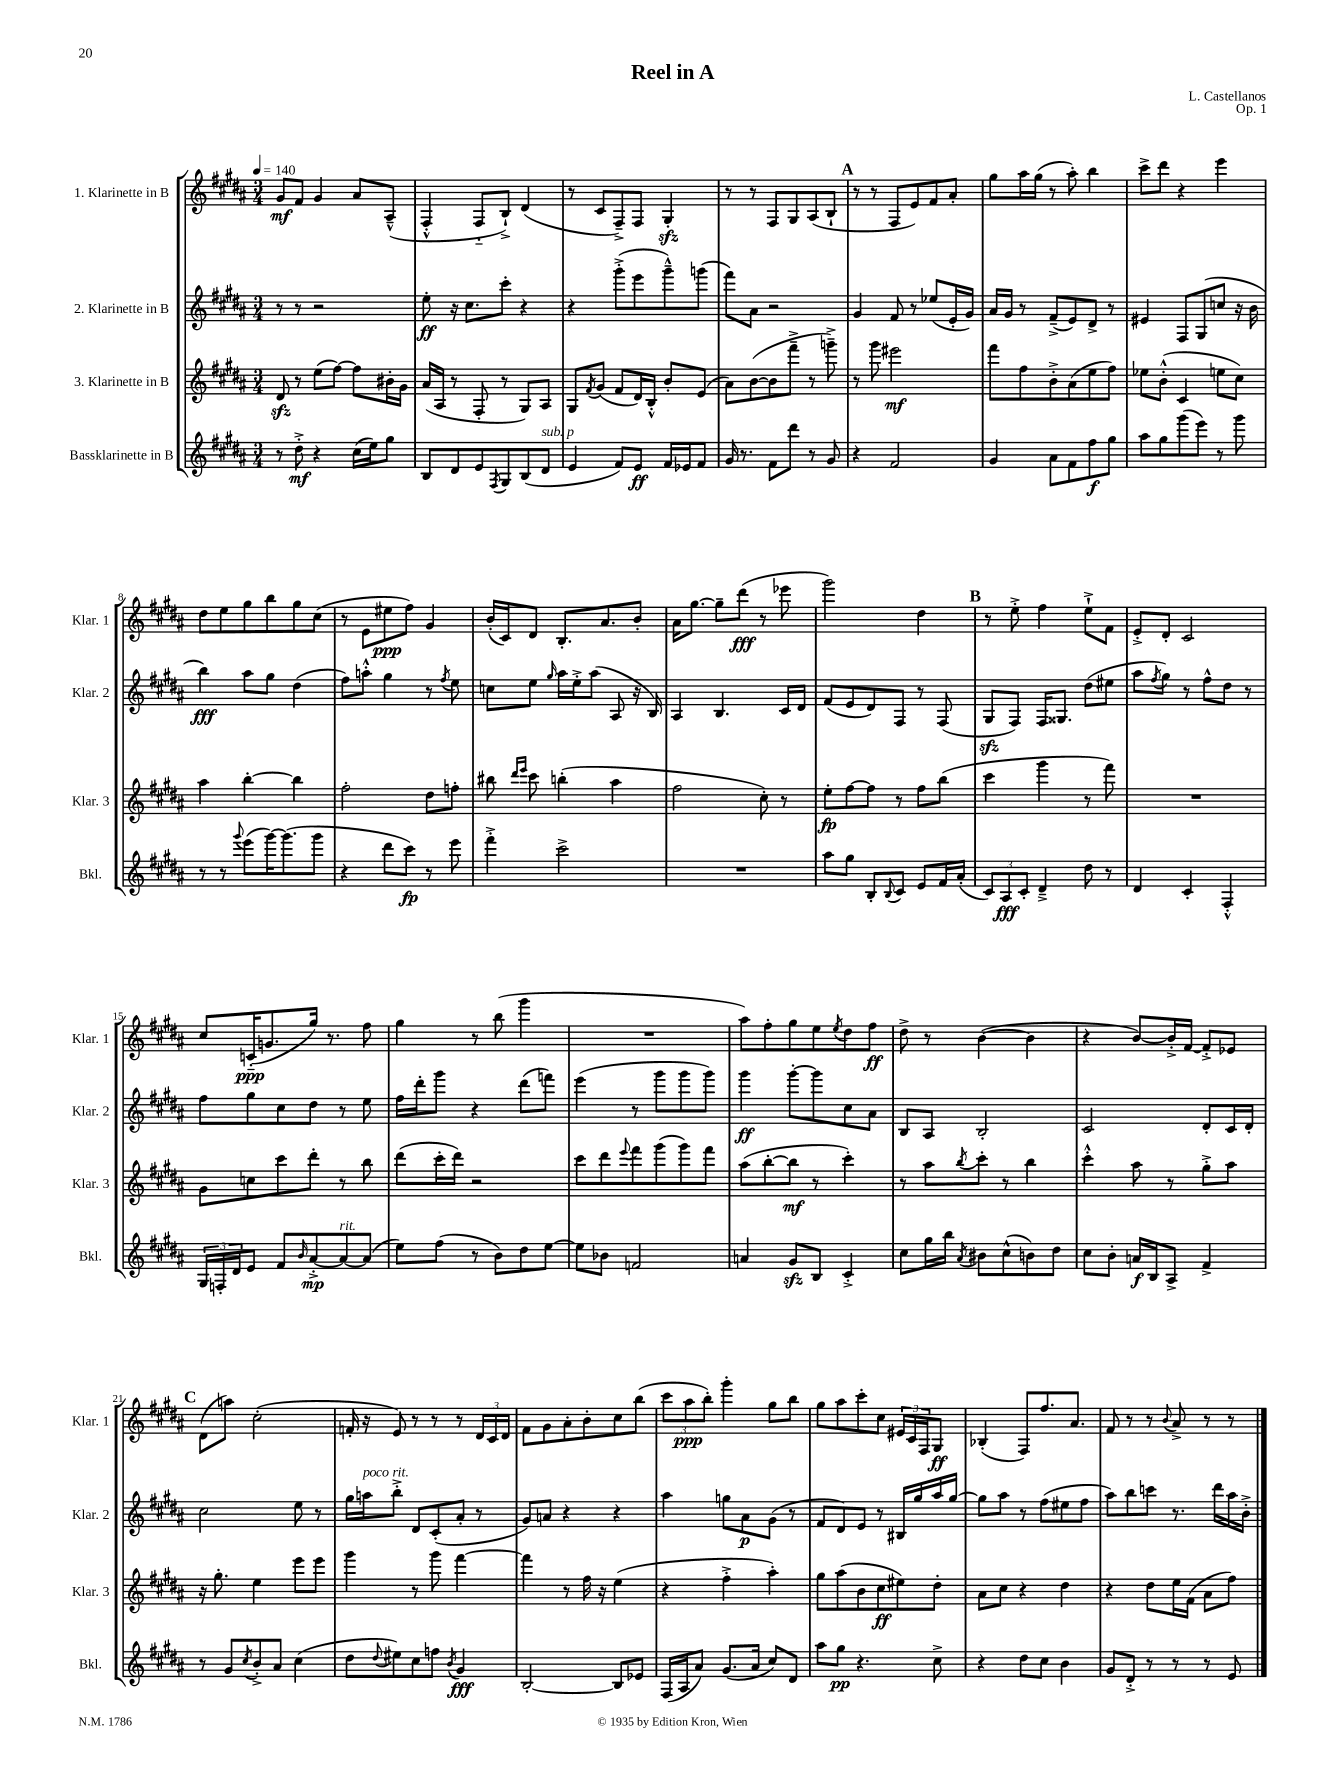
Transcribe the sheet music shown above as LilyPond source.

\header { title = "Reel in A" composer = "L. Castellanos" opus = "Op. 1" }
<<
\new StaffGroup <<
\new Staff = "s0" \with { instrumentName = "1. Klarinette in B" shortInstrumentName = "Klar. 1" } {
    \clef treble \key b \major \numericTimeSignature \time 3/4 \tempo 4 = 140
    gis'8\mf fis'8 gis'4 ais'8 ais8---^( |
    fis4-.-^ fis8-_ b8-!->) dis'4( |
    r8 cis'8 fis8--->) fis8 gis4-.\sfz |
    r8 r8 fis8 gis8 ais8( b8-! |
    \mark \markup { \bold "A" } r8 r8 fis8 e'8) fis'8 ais'8-. |
    gis''8 ais''16 gis''16( r8 ais''8-.) b''4 |
    cis'''8-> dis'''8 r4 e'''4 |
    dis''8 e''8 gis''8 b''8 gis''8 cis''8( |
    r8 e'8 eis''8\ppp fis''8) gis'4 |
    b'16-.( cis'16) dis'8 b8.-. ais'8. b'8-. |
    ais'16 gis''8.~ gis''8-- dis'''8\fff( r8 ees'''8 |
    gis'''2) dis''4 |
    \mark \markup { \bold "B" } r8 e''8-.-> fis''4 e''8-!-> fis'8 |
    e'8-.-> dis'8-. cis'2 |
    cis''8 c'16-_\ppp( g'8. gis''16) r8. fis''8 |
    gis''4 r8 b''8( gis'''4 |
    R2. |
    ais''8) fis''8-. gis''8 e''8 \acciaccatura { e''8 } dis''8 fis''8\ff |
    dis''8-> r8 b'4~( b'4 |
    r4 b'8~) b'16-.-> fis'16~ fis'8-.-> ees'8 |
    \mark \markup { \bold "C" } dis'8( a''8) cis''2-.( |
    f'16-. r16 e'8) r8 r8 r8 \tuplet 3/2 { dis'16 cis'16 dis'16 } |
    fis'8 gis'8 ais'8-. b'8-. cis''8 b''8( |
    \tuplet 3/2 { cis'''8 ais''8\ppp b''8-.) } gis'''4-. gis''8 b''8 |
    gis''8 ais''8 cis'''8-. cis''8 \tuplet 3/2 { eis'16 cis'16 fis16 } gis8\ff |
    bes4-.( fis8) fis''8. ais'8. |
    fis'8 r8 r8 \appoggiatura { b'8 } ais'8-> r8 r8 \bar "|." |
}
\new Staff = "s1" \with { instrumentName = "2. Klarinette in B" shortInstrumentName = "Klar. 2" } {
    \clef treble \key b \major \numericTimeSignature \time 3/4
    r8 r8 r2 |
    e''8-.\ff r16 cis''8. cis'''8-. r4 |
    r4 gis'''8-.->( e'''8 gis'''8---^) g'''8( |
    fis'''8) ais'8 r2 |
    \mark \markup { \bold "A" } gis'4 fis'8 r8 ees''8( e'16-. gis'16) |
    ais'16 gis'16 r8 fis'8--->( e'8) dis'8-> r8 |
    eis'4 fis8 gis8( c''8 r16 b'16 |
    b''4\fff) ais''8 gis''8 dis''4( |
    fis''8) a''8-.-^ gis''4 r8 \acciaccatura { fis''8 } e''8 |
    c''8 e''8 \grace { gis''16 } ais''16 e''16-.-> ais''8( ais8 r16 b16) |
    ais4 b4. cis'16 dis'16 |
    fis'8( e'8 dis'8) fis8 r8 fis8( |
    \mark \markup { \bold "B" } gis8\sfz fis8) fis16 gisis8. dis''8( eis''8 |
    ais''8 \acciaccatura { fis''8 } gis''8) r8 fis''8-^ dis''8 r8 |
    fis''8 gis''8 cis''8 dis''8 r8 e''8 |
    fis''16 dis'''16-. gis'''8 r4 dis'''8( f'''8) |
    e'''4( r8 gis'''8 gis'''8 gis'''8) |
    gis'''4\ff gis'''8~-. gis'''8 cis''8 ais'8 |
    b8 ais8 b2-. |
    cis'2 dis'8-. cis'16 dis'16-. |
    \mark \markup { \bold "C" } cis''2 e''8 r8 |
    gis''16 a''16^\markup { \italic "poco rit." } b''8-.-> dis'8 cis'8-.( ais'8-. r8 |
    gis'8) a'8 r4 r4 |
    ais''4 g''8 ais'8\p gis'8( r8 |
    fis'8 dis'8) e'8 r8 bis16 gis''16 ais''16 gis''16~ |
    gis''8 ais''8 r8 fis''8( eis''8 fis''8 |
    ais''8) b''8 c'''8 r8. dis'''16 ais''16 b'16-.-> \bar "|." |
}
\new Staff = "s2" \with { instrumentName = "3. Klarinette in B" shortInstrumentName = "Klar. 3" } {
    \clef treble \key b \major \numericTimeSignature \time 3/4
    dis'8\sfz r8 e''8( fis''8~) fis''8 bis'16-. gis'16 |
    ais'16( ais16 r8 fis8-. r8 gis8) ais8 |
    gis8 \acciaccatura { fis'8 } gis'8( fis'8 dis'16) b16-.-^ b'8-. e'8( |
    ais'8) b'8~( b'8 fis'''8---> r8 g'''8--->) |
    \mark \markup { \bold "A" } r8 gis'''8 eis'''2\mf |
    fis'''8 fis''8 b'8-.-> ais'8( e''8 fis''8) |
    ees''8 b'8-.-^( cis'4 e''8 cis''8) |
    ais''4 b''4~-. b''4 |
    fis''2-. dis''8 f''8-. |
    bis''8 \grace { dis'''16 e'''16 } cis'''8 b''4-.( ais''4 |
    fis''2 cis''8-.) r8 |
    e''8-.\fp fis''8~ fis''8 r8 fis''8 b''8( |
    \mark \markup { \bold "B" } cis'''4 gis'''4 r8 fis'''8) |
    R2. |
    gis'8 c''8 cis'''8 dis'''8-. r8 b''8 |
    dis'''8( cis'''16-. dis'''16) r2 |
    cis'''8 dis'''8 \appoggiatura { e'''8 } fis'''8 gis'''8( gis'''8) fis'''8 |
    ais''8( b''8~-. b''8\mf r8 cis'''4-.) |
    r8 ais''8 \acciaccatura { b''8 } cis'''8-. r8 b''4 |
    cis'''4-.-^ ais''8 r8 gis''8-.-> ais''8 |
    \mark \markup { \bold "C" } r16 gis''8.-. e''4 e'''8 e'''8 |
    gis'''4 r8 gis'''8 fis'''4~ |
    fis'''4 r8 fis''16 r16 e''4( |
    r4 fis''4-.-> ais''4-.) |
    gis''8 ais''8( b'8 cis''8\ff eis''8) dis''8-. |
    ais'8 cis''8 r4 dis''4 |
    r4 dis''8 e''16 fis'16( ais'8 fis''8) \bar "|." |
}
\new Staff = "s3" \with { instrumentName = "Bassklarinette in B" shortInstrumentName = "Bkl." } {
    \clef treble \key b \major \numericTimeSignature \time 3/4
    r8 dis''8-.->\mf r4 cis''16( e''16) gis''8 |
    b8 dis'8 e'8 \acciaccatura { fis8 } gis8 b8( dis'8^\markup { \italic "sub. p" } |
    e'4 fis'8) e'8\ff fis'16 ees'16 fis'8 |
    gis'16 r8. fis'8 dis'''8 r8 gis'8 |
    \mark \markup { \bold "A" } r4 fis'2 |
    gis'4 ais'8 fis'8 fis''8\f gis''8 |
    ais''8 gis''8 gis'''8( e'''8) r8 gis'''8 |
    r8 r8 \appoggiatura { gis'''8 } e'''8( gis'''16~) gis'''8.( gis'''8 |
    r4 dis'''8 cis'''8\fp) r8 e'''8 |
    fis'''4-.-> cis'''2-> |
    R2. |
    ais''8 gis''8 b8-. \appoggiatura { b8 } cis'8 e'8 fis'16 ais'16-.( |
    \mark \markup { \bold "B" } \tuplet 3/2 { cis'8) ais8\fff cis'8-. } dis'4---> dis''8 r8 |
    dis'4 cis'4-. fis4-.-^ |
    \tuplet 3/2 { gis16 f16-. dis'16 } e'8 fis'8 \grace { b'16 } ais'8~-.->\mp ais'8~^\markup { \italic "rit." } ais'8( |
    e''8) fis''8( r8 b'8) dis''8 e''8~ |
    e''8 bes'8 f'2 |
    a'4 gis'8\sfz b8 cis'4-.-> |
    cis''8 gis''16 b''16 \acciaccatura { ais'8 } bis'8 cis''8-^( b'8) dis''8 |
    cis''8 b'8-. a'16\f b16 ais8-> fis'4-> |
    \mark \markup { \bold "C" } r8 gis'8 \acciaccatura { cis''8 } b'8-.-> ais'8 cis''4( |
    dis''8 \appoggiatura { dis''8 } eis''8) cis''8 f''8 \acciaccatura { b'8 } gis'4\fff |
    b2~-. b8 ees'8 |
    fis16( ais16 ais'8) gis'8.( ais'16 cis''8) dis'8 |
    ais''8 gis''8\pp r4. cis''8-> |
    r4 dis''8 cis''8 b'4 |
    gis'8 dis'8-.-> r8 r8 r8 e'8 \bar "|." |
}
>>
>>
